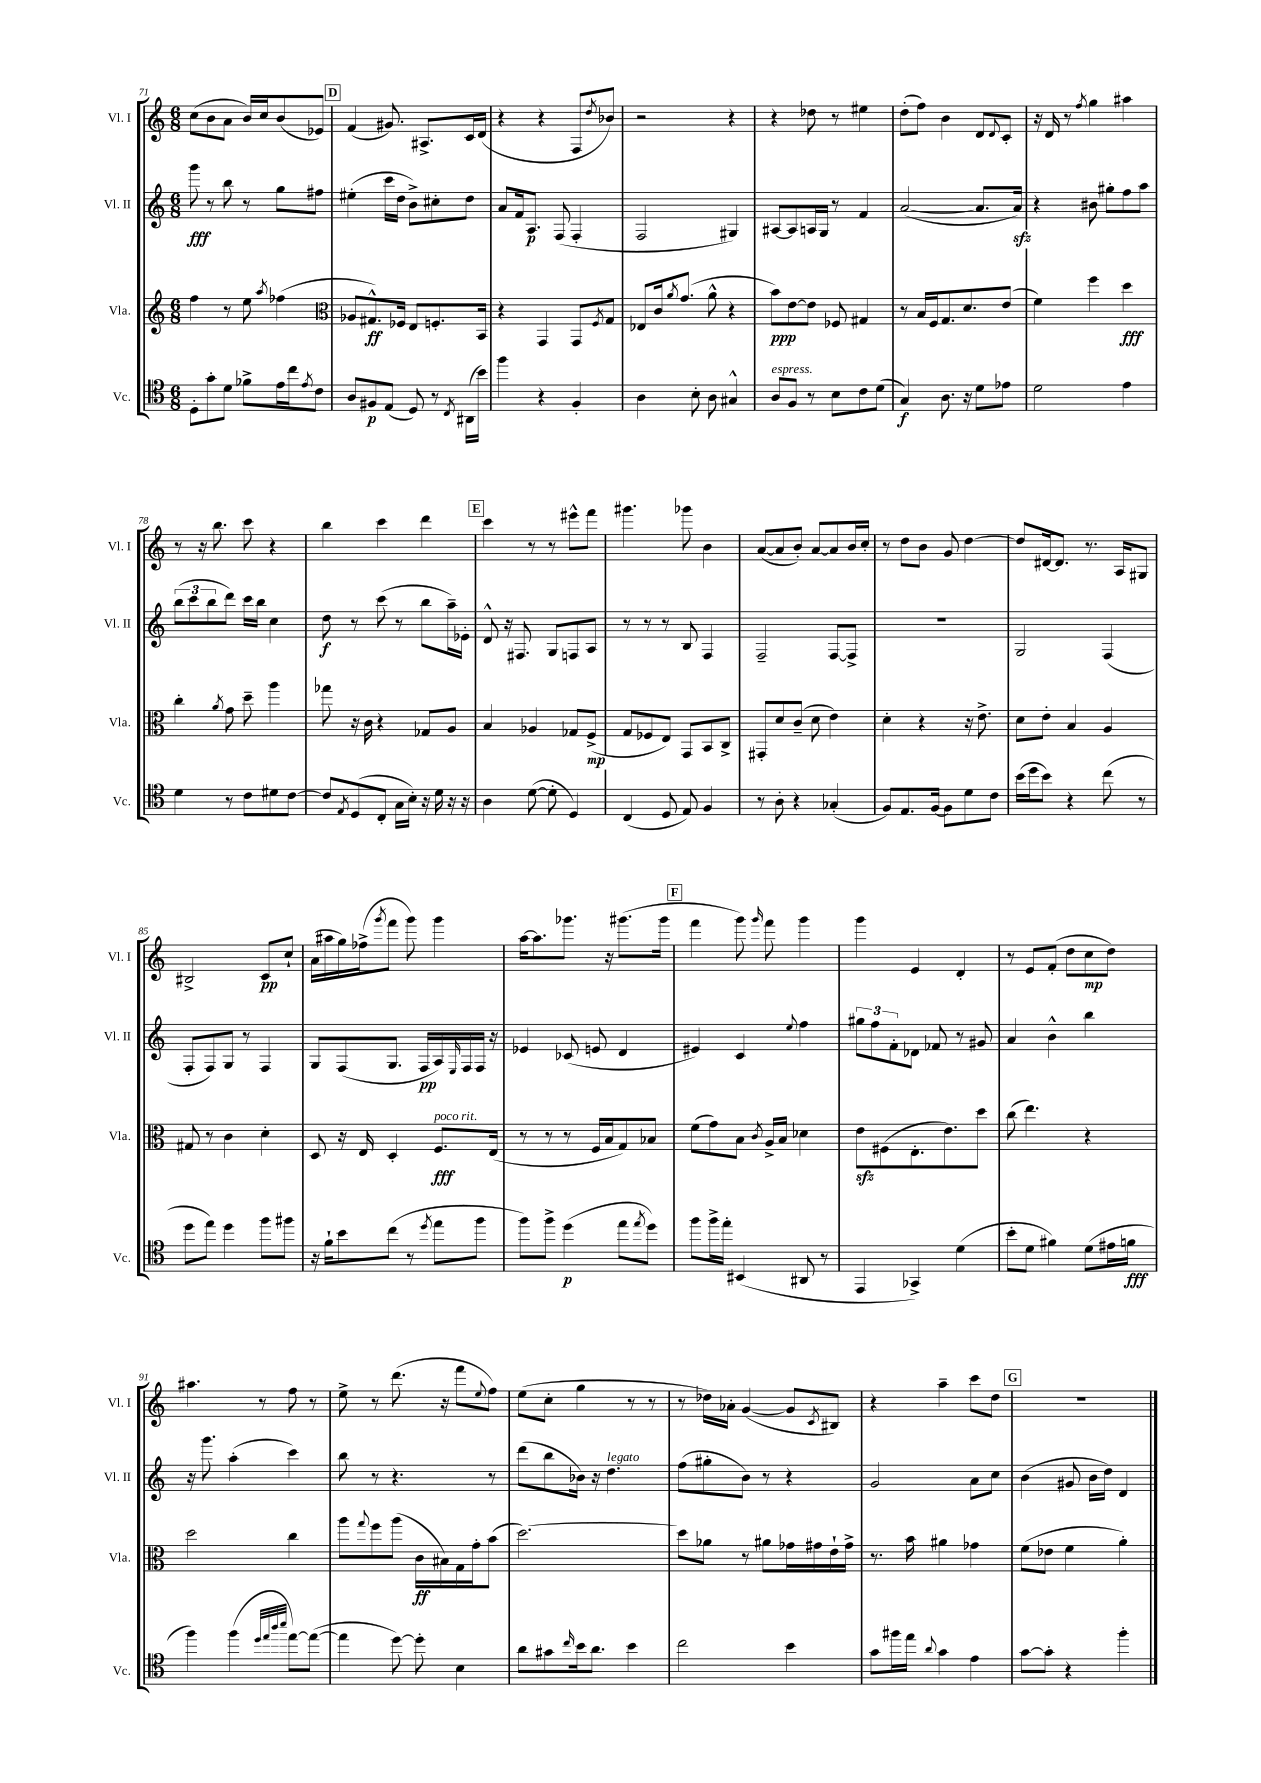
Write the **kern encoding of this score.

**kern	**kern	**kern	**kern
*staff4	*staff3	*staff2	*staff1
*clefC4	*clefG2	*clefG2	*clefG2
*k[]	*k[]	*k[]	*k[]
*M6/8	*M6/8	*M6/8	*M6/8
8D'\L	4ff\	8ggg\	(8cc\L
8g'\	.	8r	8b\
8d\J	8r	8bb\	8a\J
8f-^\L	8ee\	8r	16b/LL)
.	.	.	16cc/J
.	8qaa/	.	.
16e\L	(4ff-\	8gg\L	(8b/
16cc\J	.	.	.
8qe/	.	.	.
8c\J	.	8ff#\J	8e-/J)
=	=	=	=
*	*clefC3	*	*
8A/L	8A-/L	(4ee#'\	(4f/
8F#/	8.G#^^/)	.	.
(8E/J	.	16ccc\LL	8.g#/)
.	16F-/Jk	16dd\JJ	.
8D/)	8E/L	8b^\L)	.
.	.	.	8.A#^/L
8r	8.F'/	8cc#'\	.
8qC/	.	.	.
(16AA#\LL	.	8dd\J	16c/L
16b\JJ)	16BB/Jk	.	(16d/JJ
=	=	=	=
4ff\	4r	8a/L	4r
.	.	16f/k	.
.	.	8.A/J	.
4r	4GG/	.	4r
.	.	(8F/	.
4F'/	8GG/L	4F'/	8F/L
.	8qF/	.	8qdd/
.	8G/J	.	8b-/J)
=	=	=	=
4A\	8E-/L	2F/	2r
.	16c/k	.	.
.	8qa/	.	.
.	(8.g/J	.	.
8B'\	.	.	.
8A\	8a^^\	.	.
4G#^^/	4r	4G#/)	4r
=	=	=	=
8A/L	8b\L)	[8A#/L	4r
8F/J	[8e\	8A#/]	.
8r	8e\]J	16A/L	8dd-\
.	.	16G/JJ	.
8B\L	8F-/	8r	8r
8c\	4G#/	4f/	4ee#\
(8d\J	.	.	.
=	=	=	=
4G/)	8r	([2a/	(8dd'\L
.	16B/LL	.	8ff\J)
.	16F/J	.	.
8.A\	8.G/	.	4b\
16r	8.d/	.	.
8d\L	.	8.a/]L	8d/L
.	.	.	8qqd/
8e-\J	(8e/J	.	8c'/J
.	.	16a/Jk)	.
=	=	=	=
2d\	4f\)	4r	16r
.	.	.	16d/
.	.	.	8r
.	.	.	8qff/
.	4ff\	8b#\	4gg\
.	.	8gg#'\L	.
4e\	4dd\	8ff\	4aa#\
.	.	8aa\J	.
=	=	=	=
4d\	4cc'\	(12bb\L	8r
.	.	12ccc\	.
.	.	.	16r
.	.	12bb\	.
.	.	.	8.bb\
.	8qa/	.	.
8r	8g\	8ddd\J)	.
8c\L	8dd~\	16ccc\LL	8ccc\
.	.	16bb\JJ	.
8d#\	4aa\	4cc\	4r
[8c\J	.	.	.
=	=	=	=
8c/]L	8gg-\	8dd\	4bb\
8qE/	.	.	.
(8D/	16r	8r	.
.	16c\	.	.
8C'/J	4r	(8ccc\	4ccc\
16G\LL	.	8r	.
16B'\JJ)	.	.	.
16r	8G-/L	8bb\L	4ddd\
16d\	.	.	.
16r	8A/J	16aa~\L)	.
16r	.	16e-'\JJ	.
=	=	=	=
4A\	4B/	8d^^/	4ccc\
.	.	16r	.
.	.	8.F#/	.
([8d\	4A-/	.	8r
8d'\]	.	8G/L	8r
4D/)	8G-/L	8F/	8eee#^^\L
.	(8F^/J	8A/J	8fff\J
=	=	=	=
(4C/	8G/L	8r	4.ggg#\
.	8F-/	8r	.
8D/	8E/J)	8r	.
8E/)	8GG/L	8B/	8ggg-\
4F/	8BB/	4F/	4b\
.	8C^/J	.	.
=	=	=	=
8r	8GG#'/L	2F~/	([8a/L
8A'\	8d/	.	8a/]
4r	(8c~/J	.	8b'/J)
.	8d\	.	[8a/L
(4G-'/	4e\)	[8F/L	8a/]
.	.	8F^/]J	16b/L
.	.	.	16cc'/JJ
=	=	=	=
8F/L)	4d'\	2.r	8r
8.E/	.	.	8dd\L
.	4r	.	8b\J
[16F/Jk	.	.	.
8F\]L	.	.	8g/
8d\	16r	.	[4dd\
.	8.e^\	.	.
8c\J	.	.	.
=	=	=	=
(16b\LL	8d\L	2G/	8dd/]L
16dd\J	.	.	.
8b\J)	8e'\J	.	[16d#/k
.	.	.	8.d#/]J
4r	4B/	.	.
.	.	.	8.r
(8cc\	4A/	(4F/	.
.	.	.	16A/LK
8r	.	.	8G#/J
=	=	=	=
8dd\L	8G#/	8F'/L	2B#^/
8ee\J)	8r	8F/)	.
4dd\	4c\	8G/J	.
.	.	8r	.
8ff\L	4d'\	4F/	8c/L
8ff#\J	.	.	8cc`/J
=	=	=	=
16r	8D/	8G/L	(16a\LL
16f`\LK	.	.	16aa#\
8b\	16r	(8F/	16gg\)
.	16E/	.	(16ff-^\J
.	.	.	8qggg/
(8cc\J	4D'/	8.G/J	8fff\J
8r	.	.	8ggg\)
.	.	16F/LL	.
8qdd/	.	.	.
8ee\L	8.F/L	16A/)	4ggg\
.	.	16qqE/	.
.	.	16F/	.
8ff\J	.	16F/JJ	.
.	(16E/Jk	16r	.
=	=	=	=
8ff\L)	8r	4e-/	[16aa\LK
.	.	.	8.aa\]
8ff^\J	8r	.	.
(4dd\	8r	(8c-/	8.ggg-\J
.	16F/LL	8e/	.
.	16B/J	.	16r
8ee\L	8G/)	4d/	(8.ggg#\L
8qee/	.	.	.
8dd\J)	8B-/J	.	.
.	.	.	16ggg#\Jk
=	=	=	=
8ff\L	(8f\L	4e#/)	4fff\
16ff^\L	8g\)	.	.
16ee'\JJ	.	.	.
(4BB#/	8B\J	4c/	8ggg\)
.	8qc/	.	16qqggg/
.	16A^/LL	.	8fff\
.	16B/JJ	.	.
.	.	8qqee/	.
8AA#/	4d-\	4ff\	4ggg\
8r	.	.	.
=	=	=	=
4EE/	8e\L	12gg#\L	4ggg\
.	.	12ff\	.
.	(8F#\	.	.
.	.	12f'\	.
4GG-^/)	8.E'\	8d-\J	4e/
.	.	8f-/	.
.	8.e\)	.	.
(4d\	.	8r	4d'/
.	8dd\J	8g#/	.
=	=	=	=
8b'\L	(8cc\	4a/	8r
8d\J	4.ee\)	.	8e/L
4f#\)	.	4b^^\	(8f'/J
.	.	.	8dd\L
(8d\L	4r	4bb\	8cc\
16e#\L	.	.	8dd\J)
16f\JJ	.	.	.
=	=	=	=
4ff\)	2dd\	16r	4.aa#\
.	.	8.ggg\	.
(4ff\	.	(4aa'\	.
.	.	.	8r
32qqdd/LLL	.	.	.
32qqee/	.	.	.
32qqaa/	.	.	.
32qqbb/JJJ	.	.	.
[8ee\L)	4cc\	4ccc\)	8ff\
(8ee\_J	.	.	8r
=	=	=	=
4ee\]	8aa\L	8bb\	8ee^\
.	8qqgg/	.	.
.	8ff\	8r	8r
[8dd\)	(8aa\J	4.r	(8.ddd\
8dd'\]	16c\LL	.	.
.	16B#\)	.	16r
4B\	16G\	.	8fff\L
.	16g'\J	.	.
.	.	.	8qqee/
.	(8b\J	8r	8ff\J)
=	=	=	=
8a\L	[2.dd\)	(8ddd\L	(8ee\L
8g#\	.	8bb\	8cc'\J
16qqcc/	.	.	.
16b\k	.	16b-\Jk)	4gg\
8.a\J	.	16r	.
.	.	4.dd\	.
4b\	.	.	8r
.	.	.	8r
=	=	=	=
2cc\	8dd\]L	(8ff\L	8r
.	8a-\J	8gg#'\	16dd-\LL)
.	.	.	16a-'\JJ
.	8r	8b\J)	([4g/
.	8a#\L	8r	.
4b\	16g-\L	4r	8g/]L
.	16g#\	.	.
.	.	.	8qc/
.	16e`\	.	8B#/J)
.	16g#^\JJ	.	.
=	=	=	=
8g\L	8.r	2g/	4r
16ff#\L	.	.	.
16ee\JJ	16b\	.	.
8qqa/	.	.	.
4g\	4a#\	.	4aa~\
4e\	4g-\	8a\L	8ccc\L
.	.	8cc\J	8dd\J
=	=	=	=
[8g\L	(8f\L	(4b\	2.r
8g'\]J	8e-\J	.	.
4r	4f\	8g#/	.
.	.	16b\LL	.
.	.	16dd\JJ)	.
4ff'\	4a'\)	4d/	.
==	==	==	==
*-	*-	*-	*-
